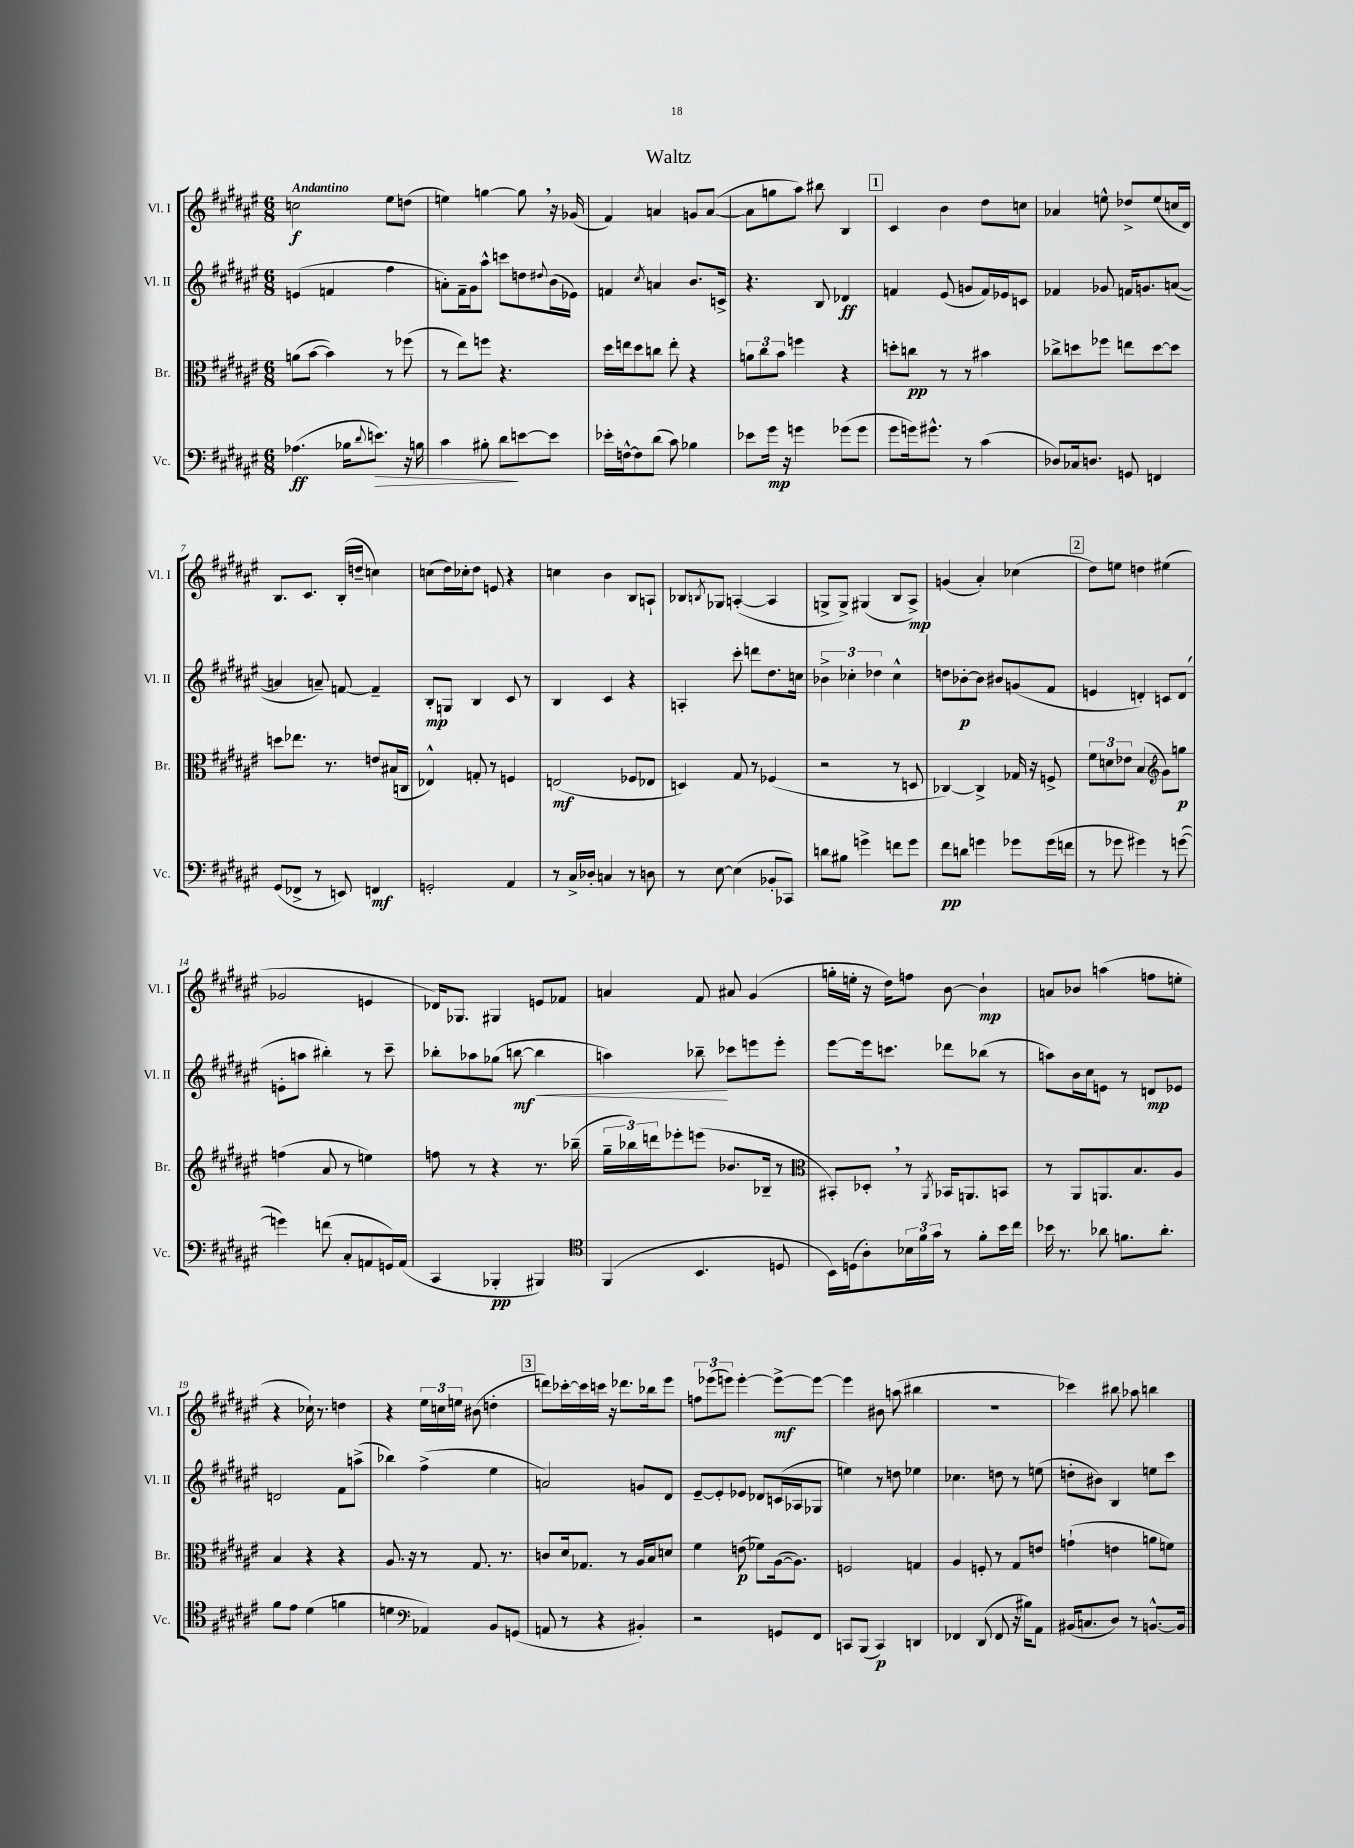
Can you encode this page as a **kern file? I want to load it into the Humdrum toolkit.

**kern	**kern	**kern	**kern
*staff4	*staff3	*staff2	*staff1
*clefF4	*clefC3	*clefG2	*clefG2
*k[f#c#g#d#a#e#]	*k[f#c#g#d#a#e#]	*k[f#c#g#d#a#e#]	*k[f#c#g#d#a#e#]
*M6/8	*M6/8	*M6/8	*M6/8
(4.A-	(8a	(4e	2cc
.	[8b	.	.
.	4b])	4f	.
16B-	.	.	.
8qqd#	.	.	.
8.e)	.	.	.
.	8r	4ff#	8ee#
16r	(8ff-	.	(8dd
16B	.	.	.
=	=	=	=
4c#	8r	8a')	4ee)
.	8ee#)	16f#~	.
.	.	16g#	.
8B#'	8ff	8aa#^^	[4gg
8d#	4.r	8ccc	.
[8e	.	8dd	8gg]
.	.	8qqdd#	.
8e]	.	(16b	16r
.	.	16e-)	(16g-
=	=	=	=
16e-'	16dd#	4f	4f#)
[16F^^	16ee	.	.
8F]	8dd#	.	.
.	.	8qcc#	.
(8d#	8cc	4a	4a
8c#)	8ee'	.	.
4B-	4r	8.b	8g
.	.	.	([8a
.	.	16c^	.
=	=	=	=
8e-	12a	4.r	8a]
.	12cc#	.	.
16g#	.	.	8gg
.	12b	.	.
16r	.	.	.
4g	4ff	.	8aa#)
.	.	8B	8bb#
(8g-	4r	4d-	4B
8g-	.	.	.
=	=	=	=
8g#	8dd'	4f	4c#
16g)	8cc	.	.
8.g#^^	.	.	.
.	8r	(8e#	4b
8r	8r	8g	.
(4c#	4b#	16f)	8dd#
.	.	16e-	.
.	.	8c	8cc
=	=	=	=
8D-)	8cc-^	4f-	4a-
16C-	8dd	.	.
8.D	.	.	.
.	8ff-	8g-	8ee^^
8GG	8ee	16f	8dd-^
.	.	8.g	.
4FF	[8dd	.	(8ee
.	8dd]	([8a	16cc
.	.	.	16d#)
=	=	=	=
(8GG#	8dd	4a]	8.B
8FF-^	8.ee-	.	.
.	.	.	8.c#
8r	.	8a~)	.
.	8.r	.	.
8EE)	.	[8f	(16B'
.	.	.	16dd~
4FF	8e	4f~]	4cc)
.	(16B#	.	.
.	16C	.	.
=	=	=	=
2GG'	4E-^^)	8B'	(8cc
.	.	8G	16dd#)
.	.	.	16cc-'
.	8G'	4B	8dd#
.	8r	.	8e
4AA#	4F	8c#	4r
.	.	8r	.
=	=	=	=
8r	(2E	4B	4cc
16C#^	.	.	.
16D-'	.	.	.
4C	.	4c#	4b
8r	8F-	4r	8B
8D	8E-	.	8A`
=	=	=	=
8r	4D)	4A'	8B-
.	.	.	8qB
[8E#	.	.	8G-
(4E#]	8G#	8ccc#'	([4A'
.	8r	8ddd	.
8BB-'	(4F-	8.dd#	4A]
8CC-)	.	.	.
.	.	16cc	.
=	=	=	=
8d	2r	6b-^	8G^
8B#	.	.	8G^)
.	.	6cc-'	.
4g^	.	.	(4G#
.	.	6dd-	.
8f	8r	4cc-^^	8B
8g	8D	.	8A#^)
=	=	=	=
8f#	[4C-)	8dd	(4g
8d	.	[8b-'	.
4g	4C-^]	8b-]	4a#')
.	.	8b#	.
8g-	16G-	(8g	(4cc-
.	16r	.	.
(16g-	8F^	8f#	.
16f	.	.	.
=	=	=	=
8r	12f#	4e	8dd#)
.	12d	.	.
8g-	.	.	8ee
.	12e-	.	.
4g#)	(4B	4d')	4dd
*	*clefG2	*	*
8r	8g#)	8c	(4ee#
([8g	8gg	(8d	.
=	=	=	=
4g])	(4ff	8e'	2g-
.	.	8aa	.
(8f	8a#	4bb#')	.
8C#'	8r	.	.
8AA	4ee)	8r	4e
16GG)	.	8ccc#~	.
(16AA	.	.	.
=	=	=	=
4CC#	8ff	8bb-'	16d-)
.	.	.	8.G-
.	8r	8aa-	.
4BBB-'	4r	(8gg-	4G#
.	.	[8bb	.
4BBB#)	8.r	4bb]	8e
.	.	.	8f-
.	(16bb-~	.	.
=	=	=	=
*clefC4	*	*	*
(4FF#	24gg#~	4aa)	4a
.	24bb-)	.	.
.	24ddd	.	.
.	8eee-'	.	.
4.BB	(8eee	8bb-~	8f#
.	8.b-	8ccc-	8a#
.	.	8eee	(4g#
.	16B-~	.	.
8D	8r	8eee'	.
=	=	=	=
*	*clefC3	*	*
16BB)	8BB#')	[8eee#	16gg'
(16D	.	.	16ee'
8A#')	8D-'	16eee#]	16r
.	.	8.ccc	16dd#)
24B-	8r	.	8ff
24f#	.	.	.
24g#	.	.	.
.	8qAA#	.	.
8r	16BB-	8ddd-	[8b
.	8.AA	.	.
8f#'	.	(8bb-	4b`]
16b	8BB	8r	.
16cc#	.	.	.
=	=	=	=
16b-	8r	8aa)	8a
8.r	.	.	.
.	8AA#	16b	8b-
.	.	16cc#	.
8a-	8.AA	8e	(4aa
8.f	.	8r	.
.	8.B	.	.
.	.	8d	8ff
8.a-'	.	.	.
.	8A#	8e-	8ee'
=	=	=	=
8f#	4B	2d	4r
8e#	.	.	.
(4d#	4r	.	16cc-`)
.	.	.	8.r
4f	4r	8f#	4dd
.	.	(8aa^	.
=	=	=	=
4d	8.A#	4bb-)	4r
.	16r	.	.
*clefF4	*	*	*
4AA-)	8r	(4ff#^	24ee#
.	.	.	24cc
.	.	.	24ee
.	8.G#	.	(8b#
8BB	.	4ee#	4dd'
.	8.r	.	.
(8GG	.	.	.
=	=	=	=
8AA	8c	2a)	8ddd)
8r	16d#	.	[16ccc-'
.	8.G-	.	16ccc-]
4r	.	.	16ccc
.	.	.	16r
.	8r	.	8.ddd-
4BB#')	16A#	8g	.
.	16B	.	16bb-
.	8d	8d#	8eee#
=	=	=	=
2r	4f#	[8e#~	12ff
.	.	.	(12eee-
.	.	8e#']	.
.	.	.	12eee)
.	(8e	8e-	[4eee'
.	8f-)	8d-	.
8GG	([16A#	(16c	8eee^_
.	8.A#])	16A-	.
8FF#	.	8G-	8eee_
=	=	=	=
8CC	2F	4ee)	4eee]
(8BBB	.	.	.
4CC)	.	8r	8b#
.	.	8dd	(8aa
4DD	4G	4ee-	4bb#
=	=	=	=
4FF-	4A#	4.cc-	2.r
(8DD#	8F'	.	.
8FF-	8r	8dd	.
16r	8G#	8r	.
16B#)	.	.	.
8AA#	8e	(8ee	.
=	=	=	=
(16BB#	(4g`	8dd'	4ccc-)
8.C	.	.	.
.	.	8b#)	.
8D#)	4e	4B	8bb#
8r	.	.	8aa-
[8.BB^^	8a	8ee	4bb
.	8f)	8ccc#	.
16BB]	.	.	.
==	==	==	==
*-	*-	*-	*-
